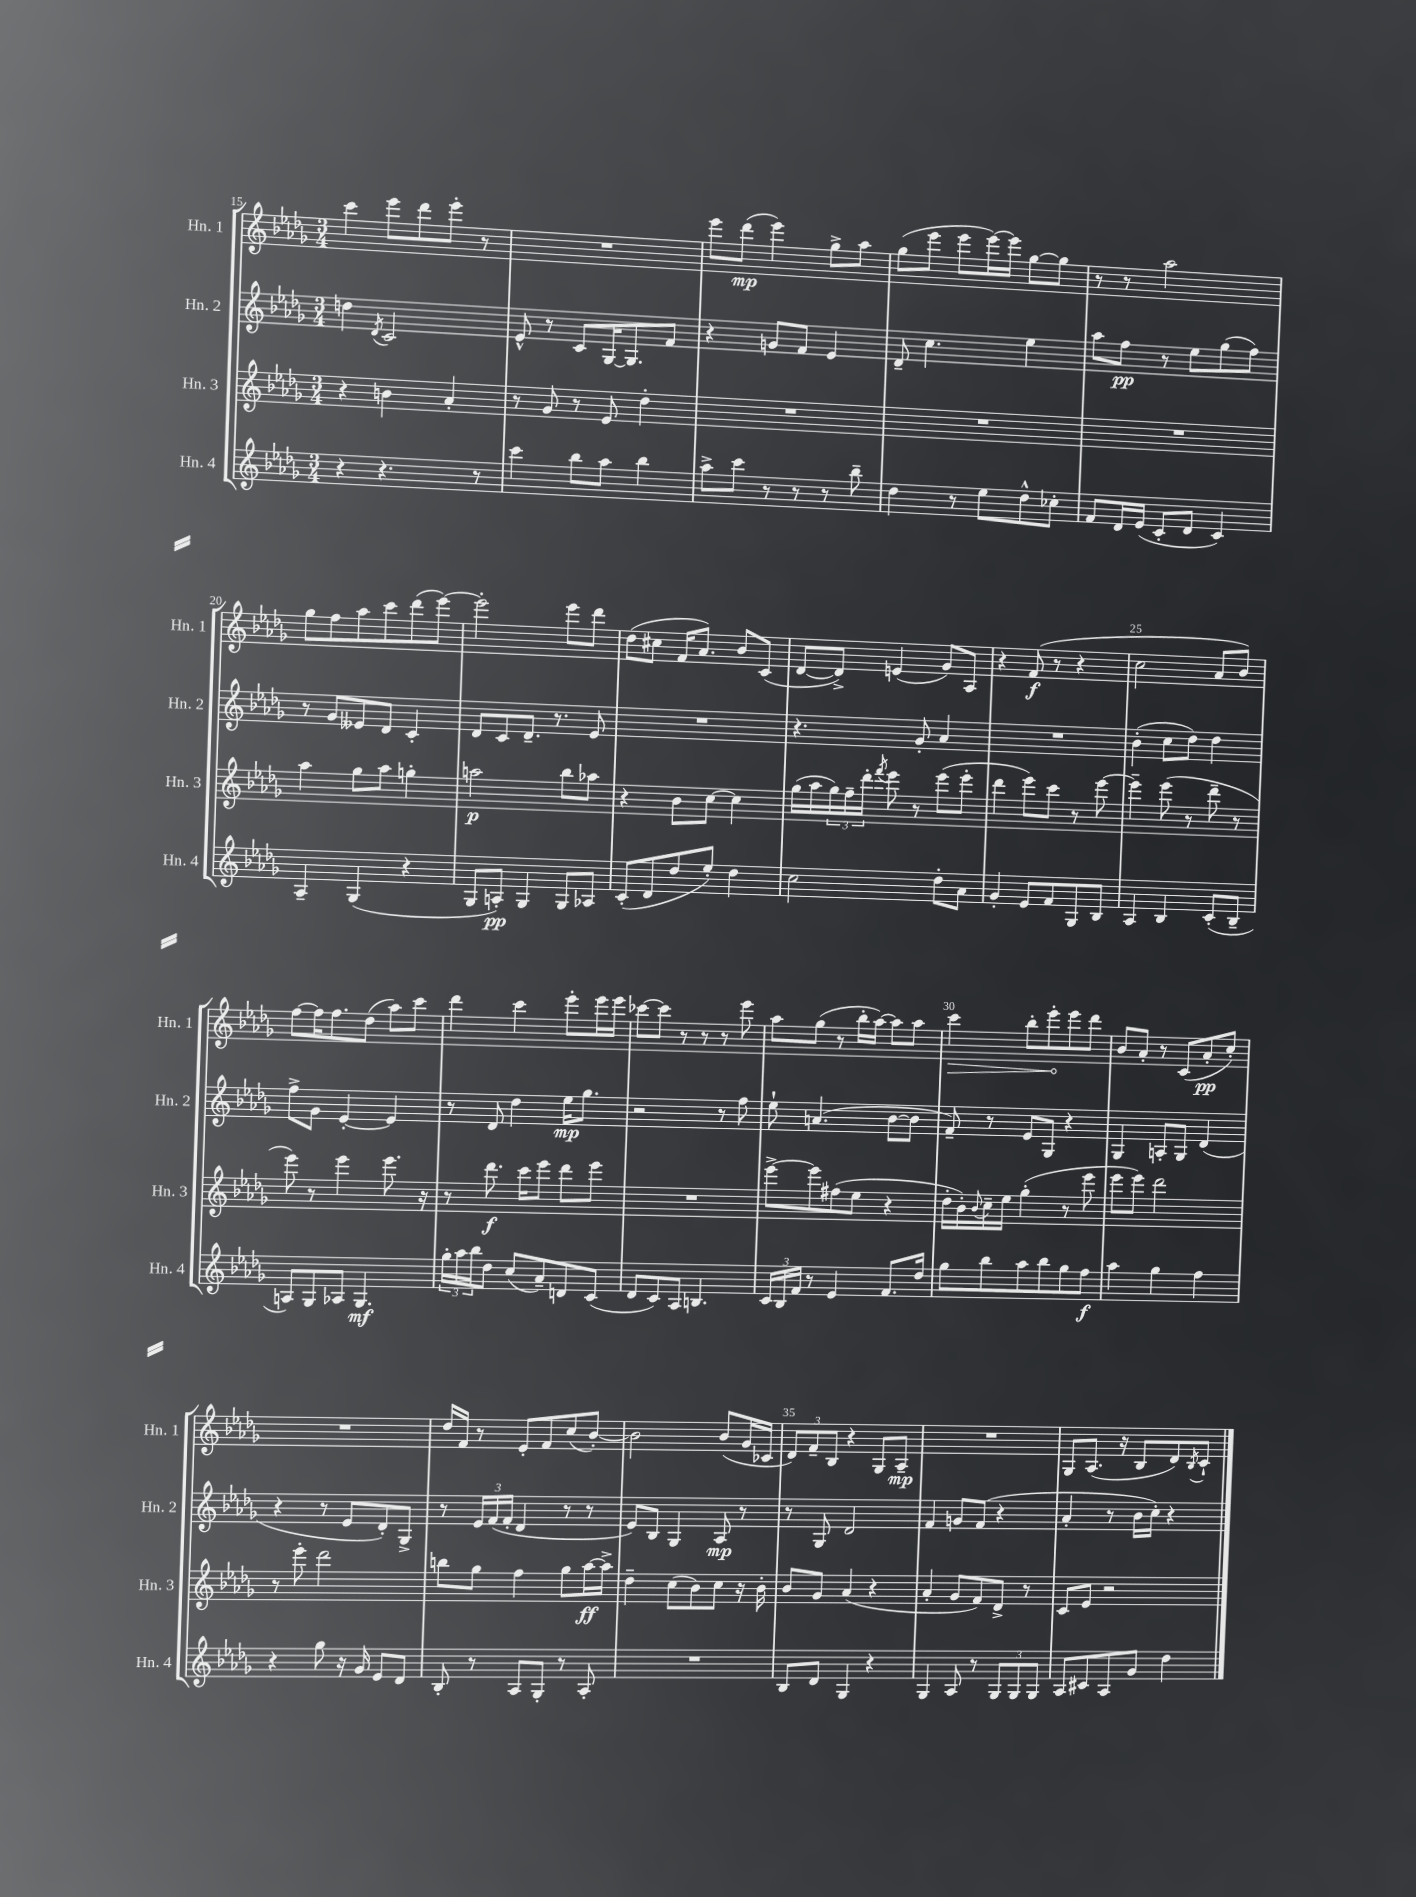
<<
\new StaffGroup <<
\new Staff = "s0" \with { instrumentName = "Hn. 1" shortInstrumentName = "Hn. 1" } {
    \clef treble \key des \major \numericTimeSignature \time 3/4
    c'''4 ees'''8 des'''8 ees'''8-. r8 |
    R2. |
    ees'''8 des'''8\mp( ees'''4) ges''8-> aes''8 |
    ges''8( ees'''8 ees'''8 ees'''16~) ees'''16 ges''8~ ges''8 |
    r8 r8 aes''2 |
    ges''8 f''8 aes''8 c'''8 des'''8( ees'''8~) |
    ees'''2-. ees'''8 des'''8 |
    des''8( cis''8 f'16 aes'8.) bes'8 c'8( |
    des'8~ des'8->) e'4( ges'8) aes8 |
    r4 f'8\f( r8 r4 |
    c''2 aes'8 bes'8) |
    f''8~ f''16 f''8. des''8( aes''8) c'''8 |
    des'''4 c'''4 ees'''8-. ees'''16 ees'''16 |
    ces'''8~ ces'''8 r8 r8 r8 ees'''8 |
    aes''8 ges''8( r8 bes''16-. aes''16~) aes''8 aes''8 |
    \once \override Hairpin.circled-tip = ##t c'''4\> bes''8-. ees'''8-.\! ees'''8 des'''8 |
    bes'8 aes'8-. r8 c'8( aes'8-.\pp c''8-.) |
    R2. |
    des''16 f'16 r8 ees'8-. f'8 c''8( bes'8~-.) |
    bes'2 bes'8( ges'16 ces'16 |
    \tuplet 3/2 { des'8) f'8-- bes8 } r4 ges8 aes8--\mp |
    R2. |
    ges8 aes8.( r16 bes8 des'8) \acciaccatura { bes8 } c'8-! \bar "|." |
}
\new Staff = "s1" \with { instrumentName = "Hn. 2" shortInstrumentName = "Hn. 2" } {
    \clef treble \key des \major \numericTimeSignature \time 3/4
    d''4 \acciaccatura { des'8 } c'2 |
    ees'8-^ r8 c'8 ges16~ ges8. f'8 |
    r4 g'8 f'8 ees'4 |
    des'8-- c''4. ees''4 |
    aes''8 f''8\pp r8 ees''8 ges''8( f''8) |
    r8 ges'8 eeses'8 des'8 c'4-. |
    des'8 c'8 des'8.-- r8. ees'8 |
    R2. |
    r4. ges'8-. aes'4 |
    R2. |
    bes'4-.( c''8 des''8) des''4 |
    f''8-> ges'8 ees'4~-. ees'4 |
    r8 des'8 des''4 ees''16\mp ges''8. |
    r2 r8 f''8 |
    ees''8-! a'4.( bes'8~ bes'8 |
    f'8--) r8 ees'8 ges8 r4 |
    ges4 a8-. ges8 des'4( |
    r4 r8 ees'8 des'8-.) ges8-> |
    r8 \tuplet 3/2 { ees'16 f'16( f'16-. } des'4 r8 r8 |
    ees'8) bes8 ges4 aes8\mp r8 |
    r8 ges8 des'2 |
    f'4 g'8 f'8( r4 |
    aes'4-. r8 bes'16 c''16-.) r4 \bar "|." |
}
\new Staff = "s2" \with { instrumentName = "Hn. 3" shortInstrumentName = "Hn. 3" } {
    \clef treble \key des \major \numericTimeSignature \time 3/4
    r4 b'4 aes'4-. |
    r8 ges'8 r8 ees'8 des''4-. |
    R2. |
    R2. |
    R2. |
    aes''4 ges''8 aes''8 g''4-. |
    a''2\p bes''8 aes''8 |
    r4 bes'8 c''8~ c''4 |
    ges''16( aes''16 \tuplet 3/2 { ges''16) f''16-- des'''16-. } \acciaccatura { f'''8 } ees'''8 r8 ees'''8( ees'''8-. |
    des'''4 ees'''8) c'''8 r8 ees'''8~ |
    ees'''4-- ees'''8( r8 des'''8-- r8 |
    ees'''8) r8 ees'''4 ees'''8. r16 |
    r8 des'''8.\f c'''16 ees'''8 des'''8 ees'''8 |
    R2. |
    ees'''8~-> ees'''8 fis''8( ees''8 r4 |
    des''16-. bes'16-.) \appoggiatura { bes'8 } c''16-- ees''16 ges''4-.( r8 ees'''8 |
    ees'''8 ees'''8) des'''2 |
    r8 ees'''8-. des'''2 |
    b''8 ges''8 f''4 ges''8 aes''16~\ff aes''16-> |
    des''4-- c''8( bes'8) c''8 r16 bes'16-. |
    bes'8 ges'8 aes'4( r4 |
    aes'4-. ges'8 f'8) des'8-> r8 |
    c'8 ees'8 r2 \bar "|." |
}
\new Staff = "s3" \with { instrumentName = "Hn. 4" shortInstrumentName = "Hn. 4" } {
    \clef treble \key des \major \numericTimeSignature \time 3/4
    r4 r4. r8 |
    c'''4 bes''8 aes''8 bes''4 |
    aes''8-> c'''8 r8 r8 r8 bes''8-- |
    des''4 r8 ees''8 des''8-^ ces''8-. |
    f'8 des'16 ees'16( c'8-. des'8 c'4) |
    aes4-- ges4( r4 |
    ges8 a8-.\pp) ges4 ges8 aes8 |
    c'8-.( des'8 des''8 ees''8-.) des''4 |
    c''2 des''8-. aes'8 |
    ges'4-. ees'8 f'8 ges8 bes8 |
    aes4 bes4 c'8-.( bes8-- |
    a8) ges8 aes8 ges4.\mf |
    \tuplet 3/2 { ges''16-. aes''16 bes''16 } des''8 c''8( aes'8--) d'8 c'8( |
    des'8 c'8) aes8 b4. |
    \tuplet 3/2 { c'16 bes16 f'16 } r8 ees'4 f'8. des''16 |
    ges''8 bes''8 aes''8 bes''8 ges''8 f''8\f |
    aes''4 ges''4 f''4 |
    r4 ges''8 r16 ges'16 ees'8 des'8 |
    bes8-. r8 aes8 ges8-. r8 aes8-. |
    R2. |
    bes8 des'8 ges4 r4 |
    ges4 aes8 r8 \tuplet 3/2 { ges8 ges8 ges8 } |
    aes8 cis'8 aes8 ges'8 des''4 \bar "|." |
}
>>
>>
\layout { \context { \Score currentBarNumber = #15 \override BarNumber.break-visibility = ##(#f #t #t) barNumberVisibility = #(every-nth-bar-number-visible 5) } }
